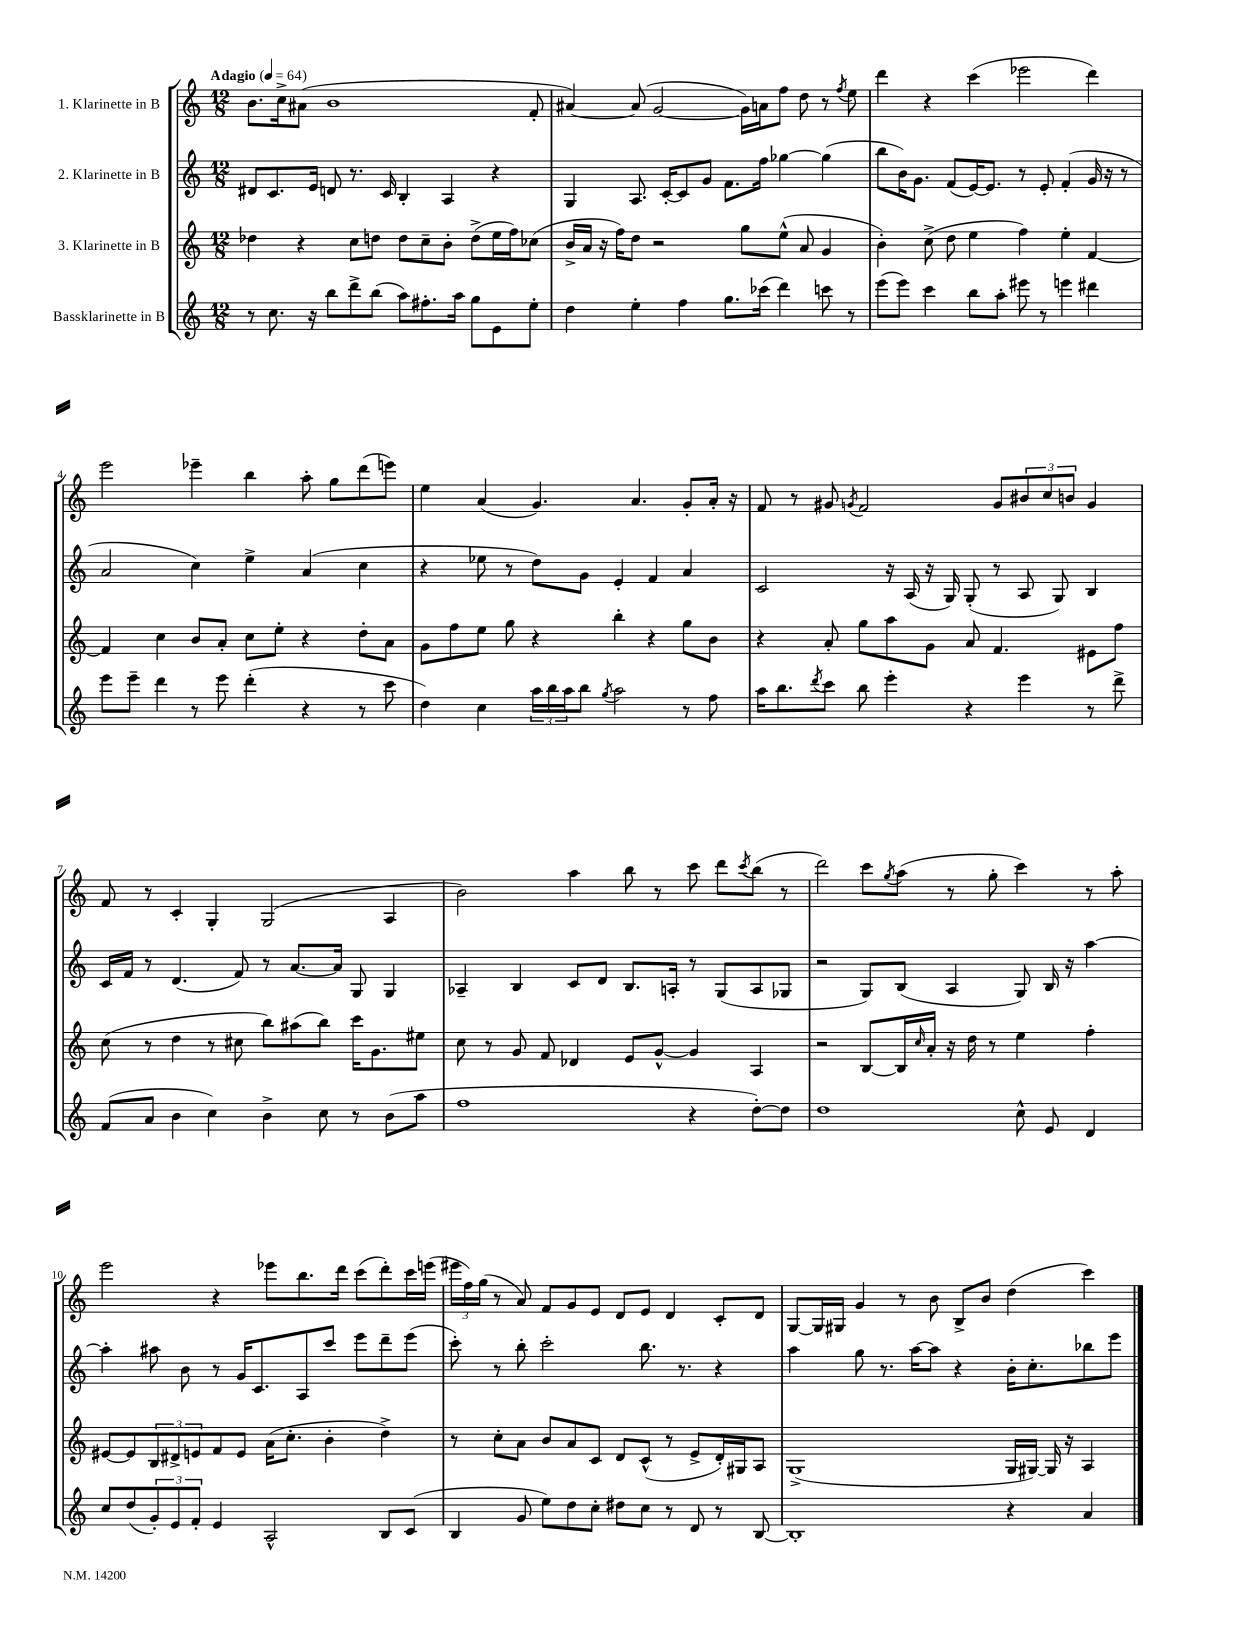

**kern	**kern	**kern	**kern
*part4	*part3	*part2	*part1
*staff4	*staff3	*staff2	*staff1
*I"Bassklarinette in B	*I"3. Klarinette in B	*I"2. Klarinette in B	*I"1. Klarinette in B
*clefG2	*clefG2	*clefG2	*clefG2
*k[]	*k[]	*k[]	*k[]
*M12/8	*M12/8	*M12/8	*M12/8
*MM64	*MM64	*MM64	*MM64
=1	=1	=1	=1
!	!	!	!LO:TX:a:B:t=Adagio
8r	4dd-X\	8d#X/L	8.b\L
8.cc\	.	8.c/	.
.	.	.	16cc^\k
.	4r	.	(8a#X\J
16r	.	16e/Jk	.
8bb\L	.	8dn/	1b
8ddd^\	8cc\L	8.r	.
(8bb\J	8ddn\J	.	.
.	.	16c/	.
8aa\L)	8dd\L	4B'/	.
8.ff#X'\	8cc~\	.	.
.	8b'\J	4A/	.
16aa\Jk	.	.	.
8gg\L	(8dd^\L	.	.
8e\	16ee\L	4r	.
.	16ff\J)	.	.
8ee'\J	(8cc-X\J	.	8f'/
=2	=2	=2	=2
4dd\	16b^/LL	4G/	[4a#X/)
.	16a/JJ	.	.
.	16r	.	.
.	16ff\KL)	.	.
4ee'\	8dd\J	8.A/	(8a#/]
.	2r	.	[2g/
.	.	[16c'/KL	.
4ff\	.	8c/]	.
.	.	8g/J	.
8.gg\L	.	8.f\L	.
.	8gg\L	.	16g\LL])
(16ccc-X\Jk	.	16ff\Jk	16an\J
4ddd\)	(8ee^^\J	[4gg-X\	8ff\J
.	8a/	.	8dd\
8cccn\	4g/	(4gg-\]	8r
.	.	.	8qff/
8r	.	.	8ee\
=3	=3	=3	=3
(8eee\L	4b'\)	8bb\L	4ddd\
8eee\J)	.	16b\K)	.
.	.	8.g\J	.
4ccc\	(8cc^\	.	4r
.	8dd\	(8f/L	.
8bb\L	4ee\	[16e/K)	(4ccc\
.	.	8.e/J]	.
8aa'\J	.	.	.
8eee#X\	4ff\)	8r	2eee-X\
8r	.	8e'/	.
4eeen\	4ee'\	(4f'/	.
4ddd#X\	[4f/	16g/	4ddd\)
.	.	16r	.
.	.	8r	.
!!LO:LB:g=z
=4	=4	=4	=4
8eee\L	4f/]	2a/	2eee\
8eee~\J	.	.	.
4ddd\	4cc\	.	.
8r	8b/L	4cc\)	4eee-X~\
8eee\	8a'/J	.	.
(4ddd'\	8cc\L	4ee^\	4bb\
.	8ee'\J	.	.
4r	4r	(4a/	8aa'\
.	.	.	8gg\L
8r	8dd'\L	4cc\	(8ddd\
8ccc\	8a\J	.	8eeen\J)
=5	=5	=5	=5
4dd\)	8g\L	4r	4ee\
.	8ff\	.	.
4cc\	8ee\J	8ee-X\	(4a/
.	8gg\	8r	.
24aa\LL	4r	8dd\L)	4.g/)
24bb\	.	.	.
24aa\J	.	.	.
8bb\J	.	8g\J	.
8qgg/	.	.	.
2aa\	4bb'\	4e'/	.
.	.	.	4.a/
.	4r	4f/	.
8r	8gg\L	4a/	8g'/L
8ff\	8b\J	.	16a'/Jk
.	.	.	16r
=6	=6	=6	=6
16aa\KL	4r	2c/	8f/
8.bb\	.	.	.
.	.	.	8r
8qddd/	.	.	.
8ccc\J	8a'/	.	8g#X/
.	.	.	8qgn/
8bb\	8gg\L	.	2f/
4eee'\	8aa\	16r	.
.	.	(16A/	.
.	8g\J	16r	.
.	.	16G/)	.
4r	8a/	(8G'/	.
.	4.f/	8r	8g/L
4eee\	.	8A/	12b#X/
.	.	.	12cc/
.	.	8G/)	.
.	.	.	12bn/J
8r	8e#X\L	4B/	4g/
8ddd^\	8ff\J	.	.
!!LO:LB:g=z
=7	=7	=7	=7
(8f/L	(8cc\	16c/LL	8f/
.	.	16f/JJ	.
8a/J	8r	8r	8r
4b\	4dd\	(4.d/	4c'/
4cc\)	8r	.	4G'/
.	8cc#X\	8f/)	.
4b^\	8bb\L)	8r	(2G/
.	(8aa#X\	[8.a/L	.
8cc\	8bb\J)	.	.
.	.	16a/Jk]	.
8r	16ccc\KL	8G/	.
.	8.g\	.	.
(8b\L	.	4G/	4A/
8aa\J	8ee#X\J	.	.
=8	=8	=8	=8
1ff	8cc\	4A-X~/	2b\)
.	8r	.	.
.	8g/	4B/	.
.	8f/	.	.
.	4d-X/	8c/L	4aa\
.	.	8d/J	.
.	8e/L	8.B/L	8bb\
.	[8g^^/J	.	8r
.	.	16An'/Jk	.
4r	4g/]	8r	8ccc\
.	.	(8G/L	8ddd\L
.	.	.	8qccc/
[8dd'\L)	4A/	8A/	(8bb\J
8dd\J]	.	8G-X/J	8r
=9	=9	=9	=9
1dd	2r	2r	2ddd\)
.	[8B/L	8G/L)	8ccc\L
.	.	.	8qgg/
.	16B/L]	(8B/J	(8aa\J
.	16qqcc/	.	.
.	16a'/JJ	.	.
.	16r	4A/	8r
.	16dd\	.	.
.	8r	.	8gg'\
8cc^^\	4ee\	8G/)	4ccc\)
8e/	.	16B/	.
.	.	16r	.
4d/	4ff'\	[4aa\	8r
.	.	.	8aa'\
!!LO:LB:g=z
=10	=10	=10	=10
8cc/L	[8e#X/L	4aa'\]	2eee\
(8dd/	8e#/]	.	.
12g'/)	12B/	8aa#X\	.
12e/	12d#X^/	.	.
.	.	8b\	.
12f'/J	12en/	.	.
4e/	8f/	8r	4r
.	8e/J	16g/KL	.
.	.	8.c/	.
2A^^/	(16a\KL	.	8eee-X\L
.	8.cc'\J	.	.
.	.	8A/	8.bb\
.	4b'\	8ccc/J	.
.	.	.	16ddd\Jk
.	.	8eee\L	(8ccc\L
8B/L	4dd^\)	8ddd~\	8ddd'\)
(8c/J	.	(8eee\J	16ccc\L
.	.	.	(16eeen\JJ
=11	=11	=11	=11
4B/	8r	8ccc'\)	24eee#X\LL
.	.	.	24ff\)
.	.	.	(24gg\JJ
.	8cc'\L	8r	8r
8g/	8a\J	8bb'\	8a/)
8ee\L)	8b/L	2ccc'\	8f/L
8dd\	8a/	.	8g/
8cc'\J	8c/J	.	8e/J
8dd#X\L	8d/L	.	8d/L
8cc\J	(8c^^/J	8.bb\	8e/J
8r	8r	.	4d/
.	.	8.r	.
8d/	8e^/L	.	.
8r	16d'/L)	4r	8c'/L
.	16G#X/J	.	.
[8B/	8A/J	.	8d/J
=12	=12	=12	=12
1B']	(1G^	4aa\	[8G/L
.	.	.	16G/L]
.	.	.	16G#X/JJ
.	.	8gg\	4g/
.	.	8.r	.
.	.	.	8r
.	.	[16aa\KL	.
.	.	8aa\J]	8b\
.	.	4r	8B^/L
.	.	.	8b/J
4r	16G/LL	16b'\KL	(4dd\
.	[16G#X/JJ)	8.cc'\	.
.	16G#/]	.	.
.	16r	.	.
4a/	4A/	8bb-X\	4ccc\)
.	.	8eee\J	.
==	==	==	==
*-	*-	*-	*-
